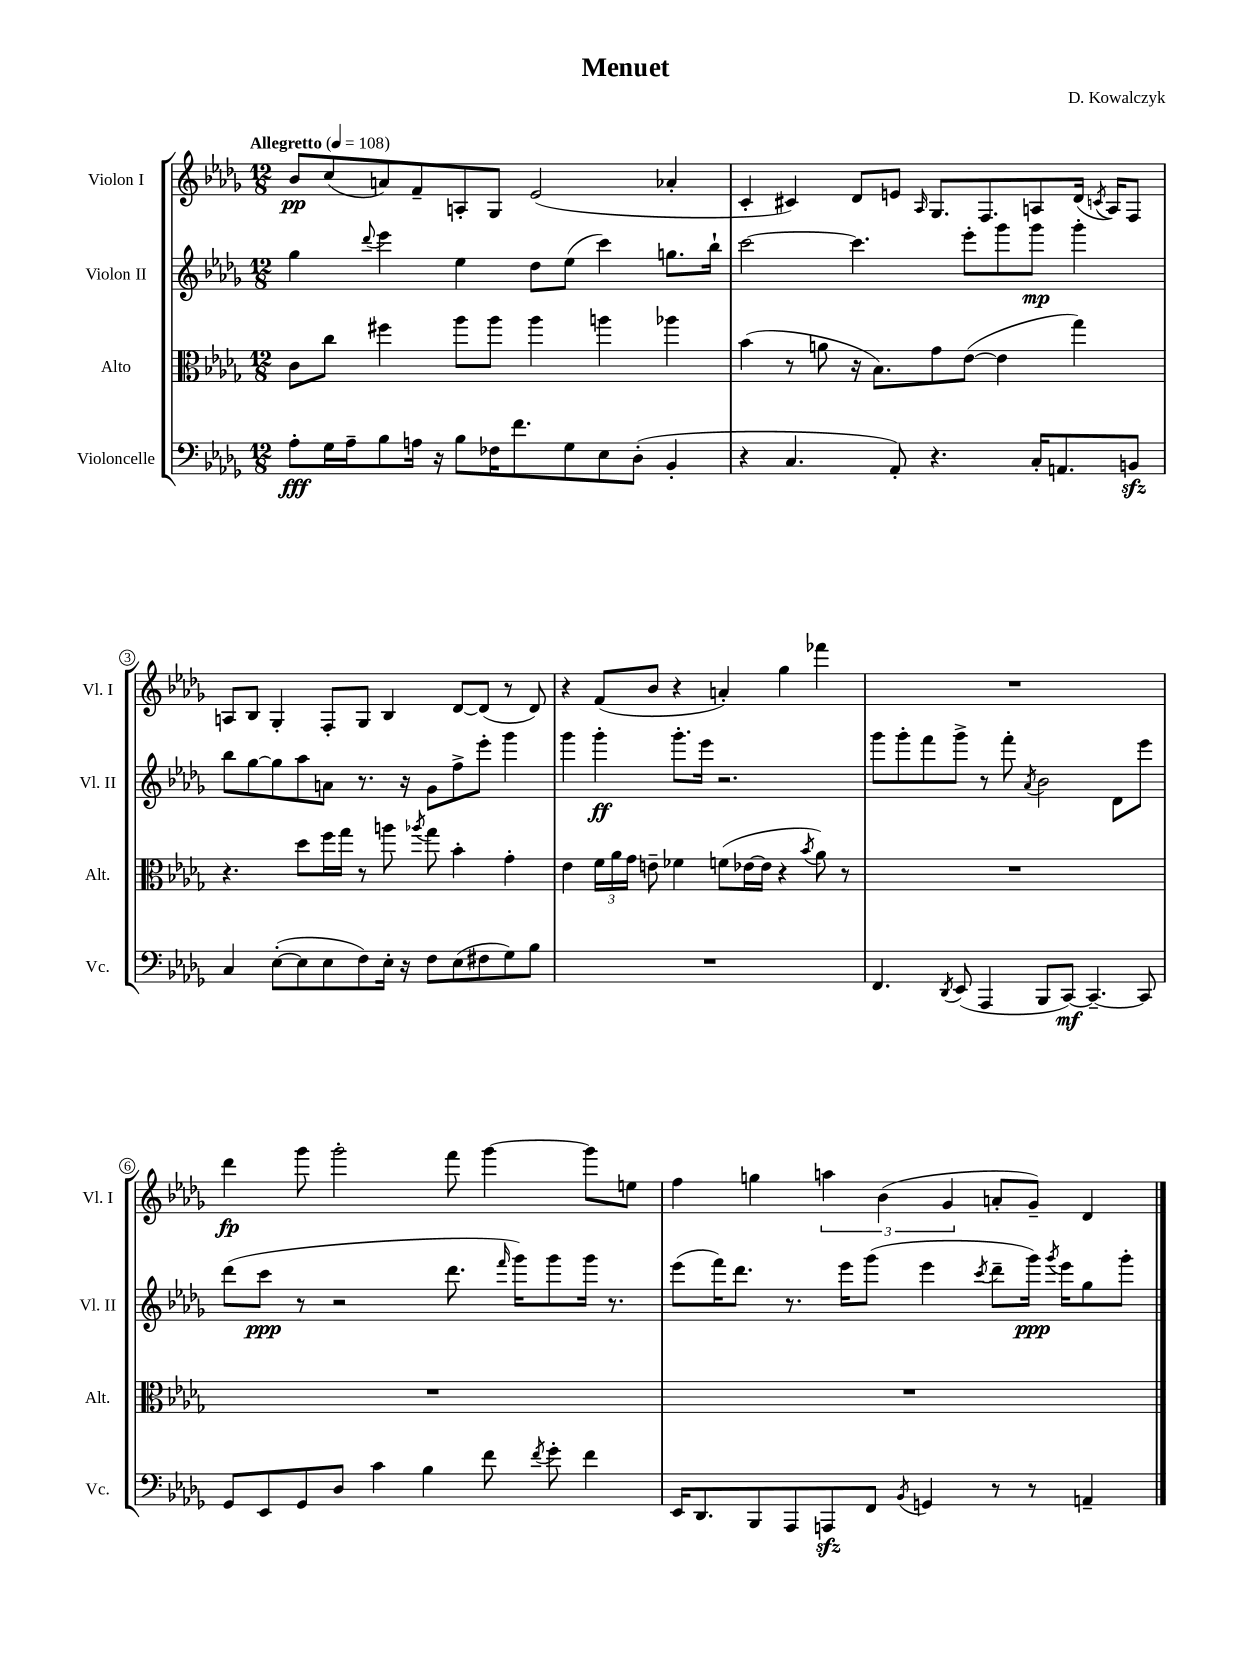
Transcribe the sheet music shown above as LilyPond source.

\header { title = "Menuet" composer = "D. Kowalczyk" }
<<
\new StaffGroup <<
\new Staff = "s0" \with { instrumentName = "Violon I" shortInstrumentName = "Vl. I" } {
    \clef treble \key des \major \numericTimeSignature \time 12/8 \tempo "Allegretto" 4 = 108
    \autoBeamOff bes'8[\pp c''8( a'8) f'8-- a8-. ges8] ees'2( aes'4-. |
    c'4-. cis'4) des'8[ e'8] \grace { aes16 } ges8.[ f8. a8 des'16]( \acciaccatura { c'8 } a16[) f8] |
    a8[ bes8] ges4-. f8[-. ges8] bes4 des'8[~ des'8]( r8 des'8) |
    r4 f'8[( bes'8] r4 a'4-.) ges''4 fes'''4 |
    R1. |
    des'''4\fp ges'''8 ges'''2-. f'''8 ges'''4~ ges'''8[ e''8] |
    f''4 g''4 \tuplet 3/2 { a''4 bes'4( ges'4 } a'8[-. ges'8]--) des'4 \bar "|." |
}
\new Staff = "s1" \with { instrumentName = "Violon II" shortInstrumentName = "Vl. II" } {
    \clef treble \key des \major \numericTimeSignature \time 12/8
    \autoBeamOff ges''4 \appoggiatura { des'''8 } ees'''4 ees''4 des''8[ ees''8]( c'''4) g''8.[ bes''16]-! |
    c'''2~ c'''4. ees'''8[-. ges'''8 ges'''8]\mp ges'''4-. |
    bes''8[ ges''8~ ges''8 aes''8 a'8] r8. r16 ges'8[ f''8-> ees'''8]-. ges'''4 |
    ges'''4 ges'''4-.\ff ges'''8.[-. ees'''16] r2. |
    ges'''8[ ges'''8-. f'''8 ges'''8]-> r8 f'''8-. \acciaccatura { aes'8 } bes'2 des'8[ ees'''8] |
    des'''8[( c'''8]\ppp r8 r2 des'''8. \grace { f'''16 } ges'''16[) ges'''8 ges'''16] r8. |
    ees'''8[( f'''16) des'''8.] r8. ees'''16[ ges'''8]( ees'''4 \acciaccatura { c'''8 } des'''8[-- ges'''16]\ppp) \acciaccatura { ges'''8 } ees'''16[ ges''8 ges'''8]-. \bar "|." |
}
\new Staff = "s2" \with { instrumentName = "Alto" shortInstrumentName = "Alt." } {
    \clef alto \key des \major \numericTimeSignature \time 12/8
    \autoBeamOff c'8[ c''8] fis''4 aes''8[ aes''8] aes''4 a''4 aes''4 |
    bes'4( r8 a'8 r16 bes8.[) ges'8 ees'8]~( ees'4 ges''4) |
    r4. des''8[ f''16 ges''16] r8 a''8 \acciaccatura { aes''8 } ges''8 bes'4-. ges'4-. |
    ees'4 \tuplet 3/2 { f'16[ aes'16 ges'16] } e'8-- fes'4 f'8[( ees'16~ ees'16] r4 \acciaccatura { bes'8 } aes'8) r8 |
    R1. |
    R1. |
    R1. \bar "|." |
}
\new Staff = "s3" \with { instrumentName = "Violoncelle" shortInstrumentName = "Vc." } {
    \clef bass \key des \major \numericTimeSignature \time 12/8
    \autoBeamOff aes8[-.\fff ges16 aes16-- bes8 a16] r16 bes8[ fes16 f'8. ges8 ees8 des8]-.( bes,4-. |
    r4 c4. aes,8-.) r4. c16[-. a,8. b,8]\sfz |
    c4 ees8[~-.( ees8 ees8 f8) ees16]-. r16 f8[ ees8( fis8 ges8) bes8] |
    R1. |
    f,4. \acciaccatura { des,8 } ees,8( aes,,4 bes,,8[ c,8]~\mf) c,4.~-- c,8 |
    ges,8[ ees,8 ges,8 des8] c'4 bes4 f'8 \acciaccatura { f'8 } ges'8-. f'4 |
    ees,16[ des,8. bes,,8 aes,,8 a,,8\sfz f,8] \acciaccatura { bes,8 } g,4 r8 r8 a,4-- \bar "|." |
}
>>
>>
\layout { \context { \Score \override BarNumber.stencil = #(make-stencil-circler 0.1 0.3 ly:text-interface::print) } }
